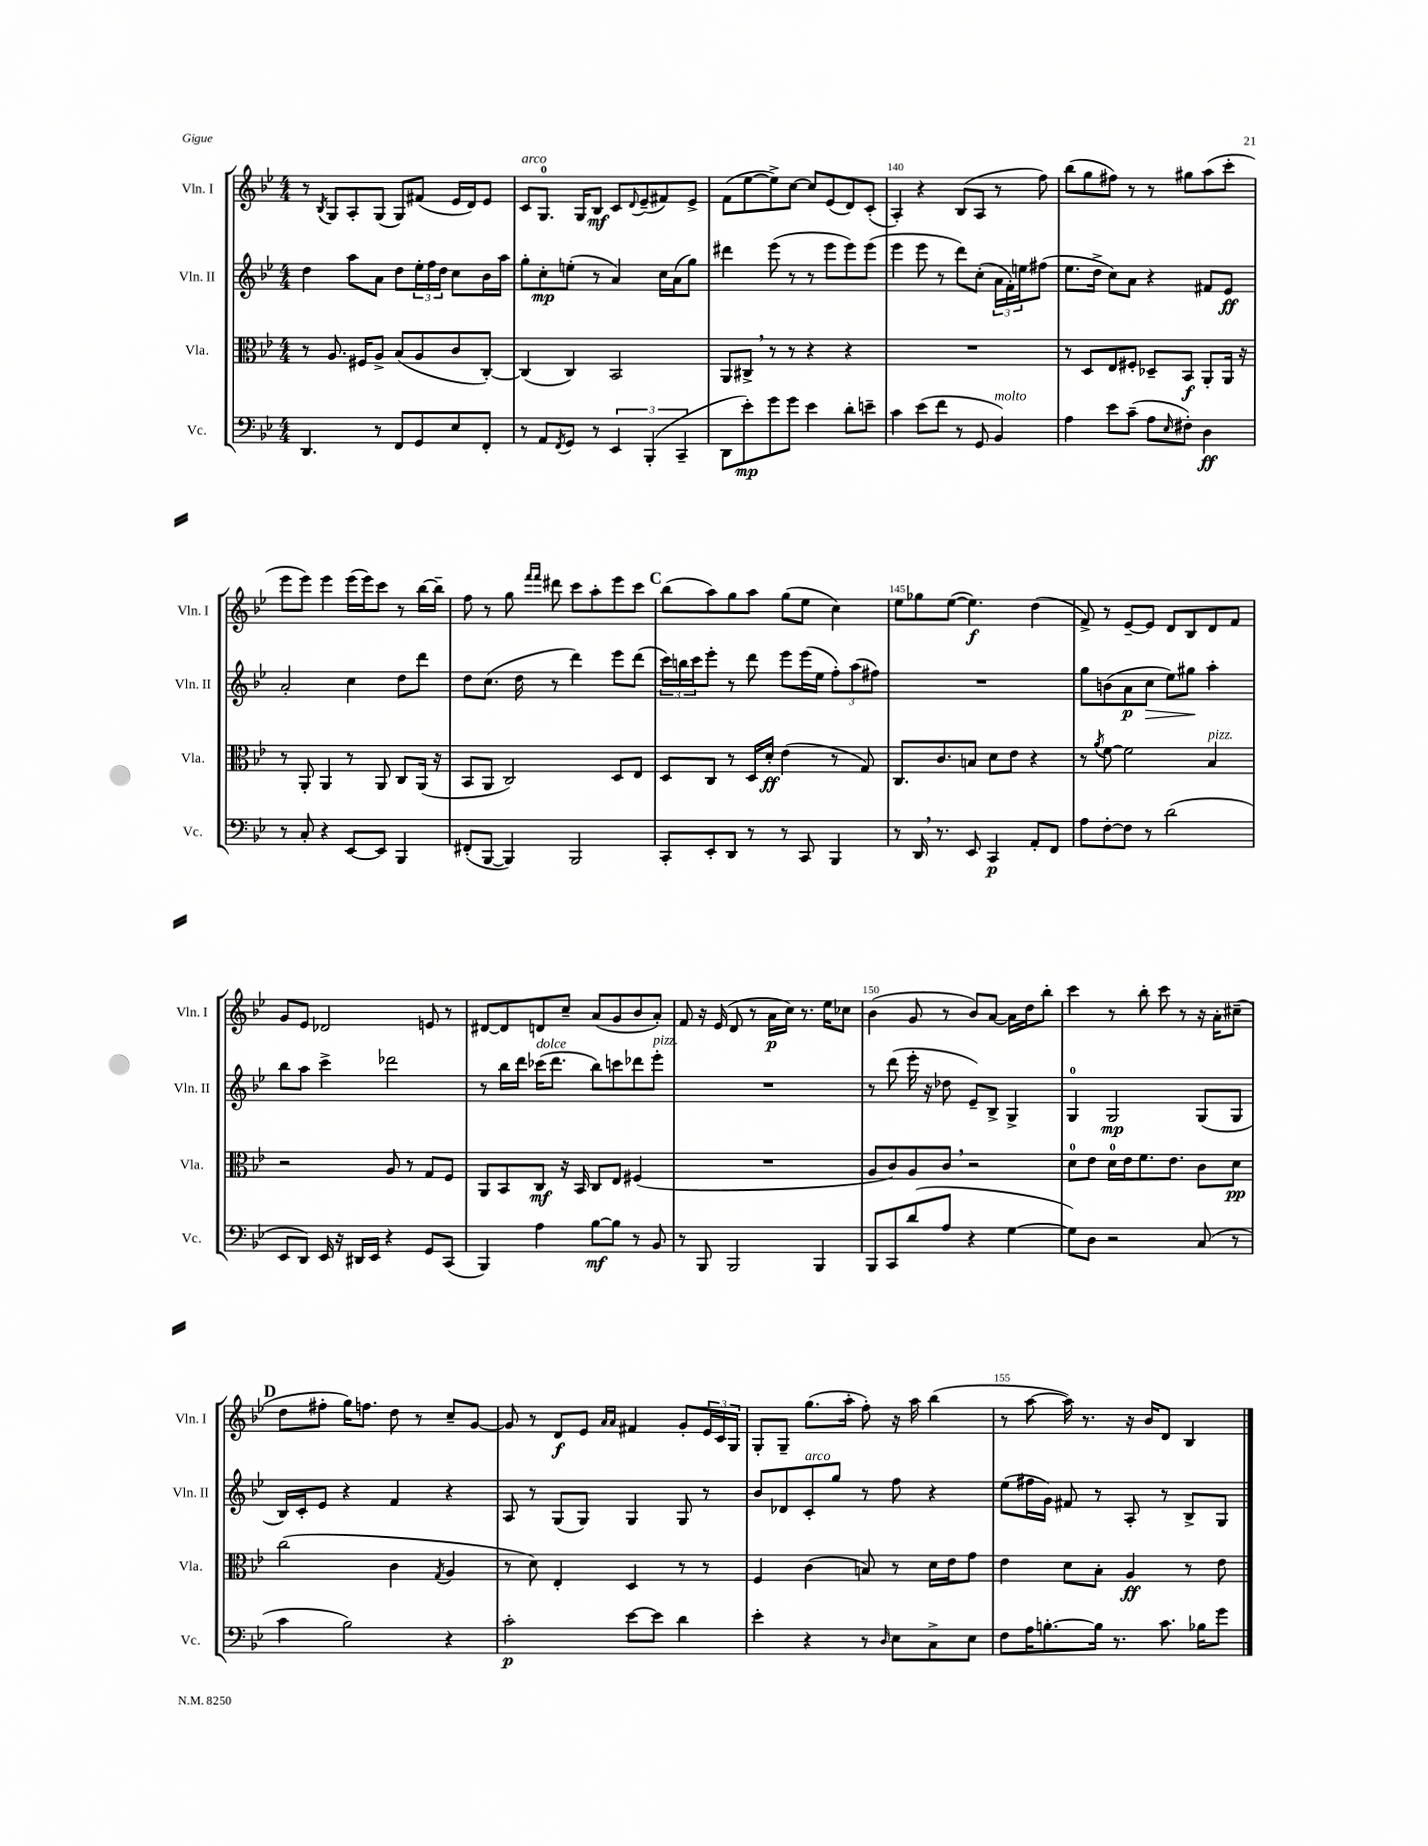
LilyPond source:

<<
\new StaffGroup <<
\new Staff = "s0" \with { instrumentName = "Vln. I" shortInstrumentName = "Vln. I" } {
    \clef treble \key bes \major \numericTimeSignature \time 4/4
    r8 \acciaccatura { bes8 } g8 a8-. g8( g8) fis'8( ees'16 d'16) ees'8 |
    c'8^\markup { \italic "arco" } g8.-0 g16 bes8\mf c'8 \appoggiatura { d'8 } ees'8--( fis'8) ees'8-> |
    f'8( ees''8~ ees''8->) c''8~ c''8 ees'8( d'8) c'8-.( |
    a4-.) r4 bes8( a8 r8 f''8) |
    bes''8( g''8 fis''8) r8 r8 gis''8 a''8( c'''8-. |
    ees'''8 ees'''8) ees'''4 ees'''16( ees'''16) c'''8 r8 bes''16~ bes''16-- |
    f''8 r8 g''8 \grace { f'''16 f'''16 } dis'''8 c'''8 a''8-. ees'''8 c'''8 |
    \mark \markup { \bold "C" } bes''8( a''8) g''8 a''8 g''8( ees''8 c''4) |
    ees''8 ges''8 ees''8~( ees''4.\f) d''4( |
    f'8->) r8 ees'8~-- ees'8 d'8 bes8 d'8 f'8 |
    g'8 ees'8 des'2 e'8 r8 |
    dis'8~ dis'8 d'8 c''8-- a'8( g'8 bes'8 a'8-.) |
    f'8 r16 ees'16( d'8 r8 a'16\p c''16) r8. ees''16 ces''8 |
    bes'4( g'8 r8 bes'8) a'8~ a'16 d''16 bes''8-. |
    c'''4 r8 bes''8-. c'''8 r8 r16 a'16-. cis''8--( |
    \mark \markup { \bold "D" } d''8 fis''8-. g''16) f''8. d''8 r8 c''8-- g'8~ |
    g'8 r8 d'8\f ees'8 \grace { a'16 a'16 } fis'4 g'8-. \tuplet 3/2 { ees'16 c'16 g16 } |
    g8-. g8-- g''8.( a''16-. f''8-.) r16 a''16 bes''4( |
    r8 a''8~ a''16) r8. r16 bes'16 d'8 bes4 \bar "|." |
}
\new Staff = "s1" \with { instrumentName = "Vln. II" shortInstrumentName = "Vln. II" } {
    \clef treble \key bes \major \numericTimeSignature \time 4/4
    d''4 a''8 a'8 d''8 \tuplet 3/2 { ees''16-. f''16 d''16 } c''8 bes'16 a''16 |
    g''8-. c''8-.\mp e''8-.( r8 a'4) c''16 a'16( g''8) |
    dis'''4 ees'''8( r8 r8 ees'''8 ees'''8) ees'''8( |
    ees'''4 ees'''8 r8 d'''8) c''8-.( \tuplet 3/2 { a'16 f'16-.) e''16 } fis''8( |
    ees''8. d''16-> c''8) a'8 r4 fis'8 ees'8\ff |
    a'2-. c''4 d''8 d'''8 |
    d''8 c''8.( d''16 r8 d'''4) ees'''8 d'''8( |
    \mark \markup { \bold "C" } \tuplet 3/2 { c'''16) b''16 c'''16 } ees'''8-. r8 d'''8 ees'''8 ees'''16( ees''16 \tuplet 3/2 { f''8-.) a''8( fis''8) } |
    R1 |
    g''8 b'8( a'8\p c''8\> ees''8) gis''8\! a''4-. |
    bes''8 a''8 c'''4-> des'''2 |
    r8 bes''16 d'''16 ces'''16^\markup { \italic "dolce" }( d'''8. bes''8) c'''8 des'''8 ees'''8-.^\markup { \italic "pizz." } |
    R1 |
    r8 d'''8( ees'''16-. r16 des''8 ees'8--) bes8-> g4-> |
    g4-0 g2\mp g8( g8 |
    \mark \markup { \bold "D" } bes16) c'16-. ees'8 r4 f'4 r4 |
    a8 r8 g8( g8) g4 g8 r8 |
    bes'8 des'8 c'8-.^\markup { \italic "arco" } g''8 r8 f''8 r4 |
    ees''8( fis''16 g'16) fis'8 r8 a8-. r8 bes8-> g8 \bar "|." |
}
\new Staff = "s2" \with { instrumentName = "Vla." shortInstrumentName = "Vla." } {
    \clef alto \key bes \major \numericTimeSignature \time 4/4
    r8 a8. fis16 a8-> bes8( a8 c'8 c8~-.) |
    c4( c4) bes,2 |
    a,8 cis8-> \breathe r8 r8 r4 r4 |
    R1 |
    r8 d8 ees8 fis8-. des8-- bes,8\f a,8-. a,16 r16 |
    r8 a,8-. a,4 r8 a,8 c8 a,16( r16 |
    bes,8 a,8 c2) d8 ees8 |
    \mark \markup { \bold "C" } d8 c8 r8 d16 d'16-.\ff ees'4( r8 g8) |
    c8. c'8. b8 d'8 ees'8 r4 |
    r8 \acciaccatura { a'8 } f'8~ f'2 bes4^\markup { \italic "pizz." } |
    r2 a8 r8 g8 f8 |
    a,8 bes,8 c8\mf r16 bes,16 c8 ees8 fis4( |
    R1 |
    a8 c'8) a8 c'8 \breathe r2 |
    d'8-0 ees'8 d'16-0 ees'16 f'8. ees'8. c'8 d'8\pp |
    \mark \markup { \bold "D" } c''2( c'4 \acciaccatura { g8 } a4 |
    r8 d'8) ees4-. d4 r8 r8 |
    f4 c'4( b8) r8 d'16 ees'16 g'8 |
    ees'4 d'8 bes8-. a4\ff r8 ees'8 \bar "|." |
}
\new Staff = "s3" \with { instrumentName = "Vc." shortInstrumentName = "Vc." } {
    \clef bass \key bes \major \numericTimeSignature \time 4/4
    d,4. r8 f,8 g,8 ees8 f,8-. |
    r8 a,8 \acciaccatura { f,8 } g,8 r8 \tuplet 3/2 { ees,4 bes,,4-.( c,4-- } |
    d,8 ees'8-.\mp) g'8 g'8 ees'4 d'8-. e'8-- |
    c'4 ees'8( f'8 r8 g,8 bes,4^\markup { \italic "molto" }) |
    a4 ees'8 c'8--( a8 \grace { ees16 } fis8-.) d4\ff |
    r8 c8-. r4 ees,8~ ees,8 bes,,4 |
    fis,8-.( bes,,8~ bes,,4) bes,,2 |
    \mark \markup { \bold "C" } c,8-. ees,8-. d,8 r8 r8 c,8 bes,,4 |
    r8 d,16 \breathe r8. ees,8 c,4\p a,8-. f,8 |
    a8 f8~-. f8 r8 d'2( |
    ees,8 d,8) ees,16 r16 dis,16 ees,16 r4 g,8 c,8( |
    bes,,4) a4 bes8~\mf bes8 r8 bes,8 |
    r8 bes,,8 bes,,2 bes,,4 |
    bes,,8 c,8 d'8( a8 r4 g4~ |
    g8) d8 r2 c8( r8 |
    \mark \markup { \bold "D" } c'4 bes2) r4 |
    c'2-.\p ees'8~ ees'8 d'4 |
    ees'4-. r4 r8 \grace { d16 } ees8 c8-> ees8 |
    f8 a16 b8.~-. b16 r8. c'8. bes16 g'8 \bar "|." |
}
>>
>>
\layout { \context { \Score currentBarNumber = #137 \override BarNumber.break-visibility = ##(#f #t #t) barNumberVisibility = #(every-nth-bar-number-visible 5) } }
